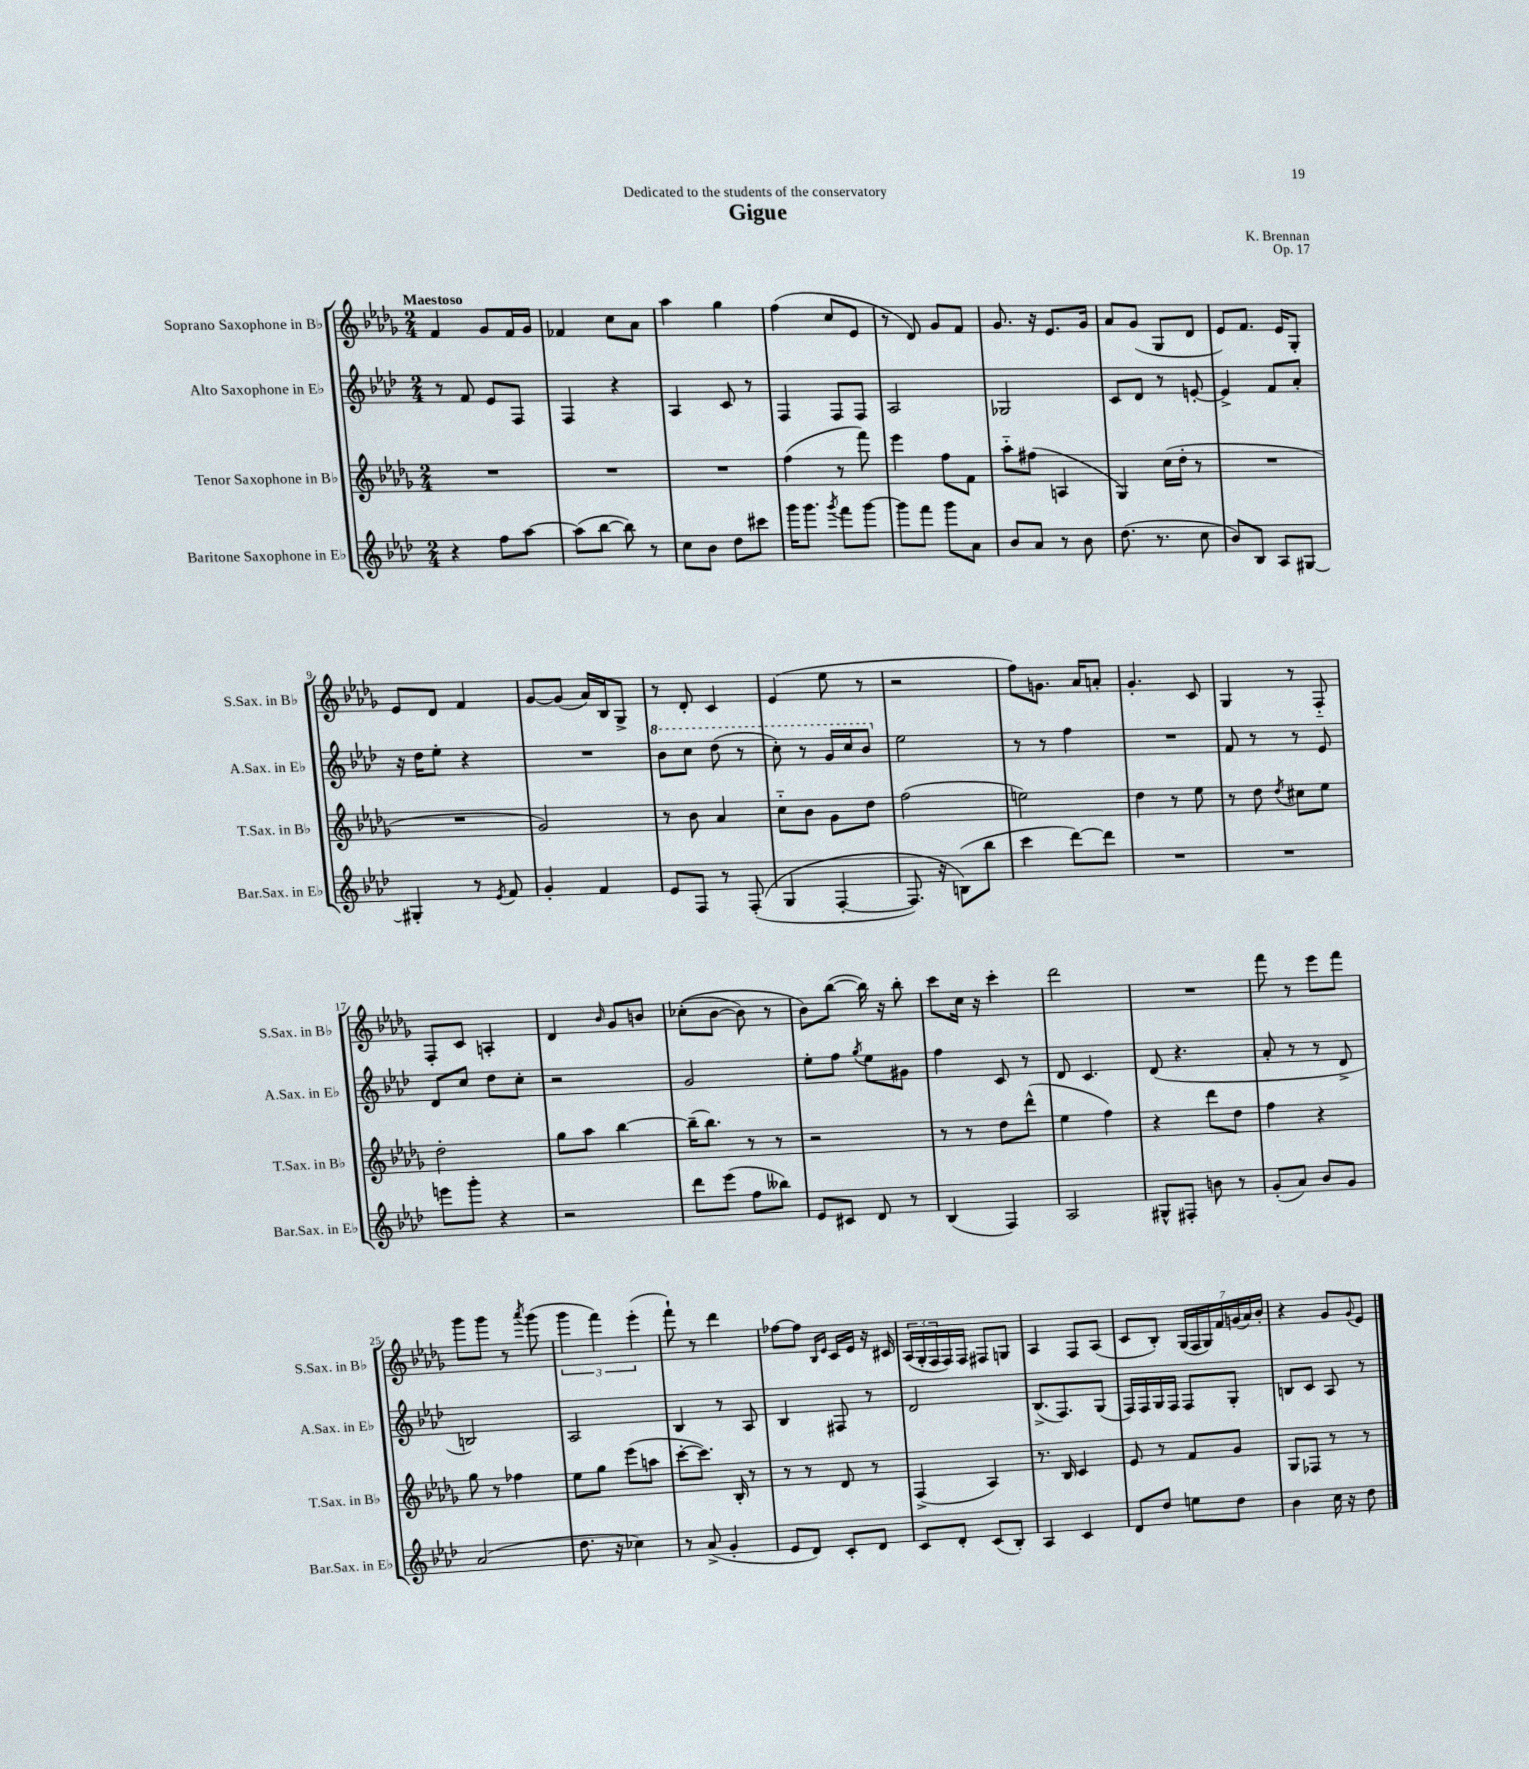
\header { title = "Gigue" composer = "K. Brennan" dedication = "Dedicated to the students of the conservatory" opus = "Op. 17" }
<<
\new StaffGroup <<
\new Staff = "s0" \with { instrumentName = "Soprano Saxophone in Bb" shortInstrumentName = "S.Sax. in Bb" } {
    \clef treble \key des \major \numericTimeSignature \time 2/4 \tempo "Maestoso"
    f'4 ges'8 f'16 ges'16 |
    fes'4 c''8 aes'8 |
    aes''4 ges''4 |
    f''4( c''8 ees'8 |
    r8 des'8) ges'8 f'8 |
    ges'8. r16 ees'8. ges'16 |
    aes'8 ges'8( ges8 des'8 |
    ees'8) f'8. ees'16 ges8-. |
    ees'8 des'8 f'4 |
    ges'8~ ges'8( aes'16) bes16 ges8-> |
    r8 des'8-. c'4 |
    ees'4( ees''8 r8 |
    r2 |
    f''8) g'8. aes'16 a'8-. |
    ges'4.-. c'8 |
    ges4 r8 f8-_ |
    f8-. c'8 a4-. |
    des'4 \grace { bes'16 } ges'8 b'8 |
    ces''8-.(\( bes'8~ bes'8) r8 |
    bes'8\) bes''8~( bes''16) r16 bes''8-. |
    c'''8 c''16 r16 c'''4-. |
    des'''2 |
    R2 |
    f'''8 r8 ees'''8 f'''8 |
    ges'''8 ges'''8 r8 \acciaccatura { aes'''8 } ges'''8( |
    \tuplet 3/2 { ges'''4 f'''4) ees'''4-.( } |
    f'''8-!) r8 des'''4 |
    fes''8~ fes''8 \grace { bes16 ees'16 } c'16 ees'16 r16 cis'16 |
    \tuplet 3/2 { aes16( ges16-. f16 } f16) f16 fis8 g8 |
    aes4 f8 aes8( |
    c'8 bes8-.) \tuplet 7/4 { ges16( f16 ges16) f'16 g'16( aes'16) bes'16-. } |
    r4 ges'8 \appoggiatura { ges'8 } ees'8 \bar "|." |
}
\new Staff = "s1" \with { instrumentName = "Alto Saxophone in Eb" shortInstrumentName = "A.Sax. in Eb" } {
    \clef treble \key aes \major \numericTimeSignature \time 2/4
    r8 f'8 ees'8 f8 |
    f4 r4 |
    aes4 c'8 r8 |
    f4 f8 f8 |
    aes2 |
    ges2 |
    c'8 des'8 r8 e'8~-. |
    e'4-> f'8 aes'8-. |
    r16 des''16 ees''8-. r4 |
    R2 |
    \ottava #1 bes''8 c'''8 des'''8( r8 |
    c'''8-.) r8 g''16 c'''16 bes''8 \ottava #0 |
    ees''2 |
    r8 r8 f''4 |
    R2 |
    f'8 r8 r8 ees'8 |
    des'8 c''8 des''8 c''8-. |
    r2 |
    g'2 |
    ees''8-. f''8 \acciaccatura { g''8 } ees''8 gis'8 |
    f''4 c'8 r8 |
    des'8 c'4. |
    des'8( r4. |
    aes'8-. r8 r8 des'8-> |
    b2) |
    aes2 |
    bes4 r8 aes8 |
    bes4 fis8 r8 |
    des'2 |
    bes8.->( f8.) g8( |
    f16) f16 g16 f16 f8 g8-. |
    b8 c'8 aes8 r8 \bar "|." |
}
\new Staff = "s2" \with { instrumentName = "Tenor Saxophone in Bb" shortInstrumentName = "T.Sax. in Bb" } {
    \clef treble \key des \major \numericTimeSignature \time 2/4
    R2 |
    R2 |
    R2 |
    f''4( r8 f'''8) |
    ees'''4 f''8 f'8 |
    aes''8-_ fis''8( a4 |
    ges4) c''16( des''16-. r8 |
    R2 |
    R2 |
    ges'2) |
    r8 bes'8 aes'4 |
    c''8-_ bes'8 ges'8 des''8 |
    f''2( |
    e''2) |
    des''4 r8 ees''8 |
    r8 des''8 \acciaccatura { des''8 } cis''8 ees''8 |
    des''2-. |
    ges''8 aes''8 bes''4~ |
    bes''16--( bes''8.) r8 r8 |
    r2 |
    r8 r8 des''8 des'''8-^( |
    ees''4 f''4) |
    r4 des'''8 des''8 |
    f''4 r4 |
    ges''8 r8 fes''4 |
    ees''8 ges''8 ees'''8( a''8 |
    c'''8~-. c'''8.) bes16-. r8 |
    r8 r8 des'8 r8 |
    f4->( aes4) |
    r8. bes16 c'4 |
    ees'8 r8 f'8 ges'8 |
    ges8 fes8 r8 r8 \bar "|." |
}
\new Staff = "s3" \with { instrumentName = "Baritone Saxophone in Eb" shortInstrumentName = "Bar.Sax. in Eb" } {
    \clef treble \key aes \major \numericTimeSignature \time 2/4
    r4 f''8 aes''8~ |
    aes''8( bes''8~ bes''8) r8 |
    c''8 bes'8 des''8 cis'''8 |
    g'''16 g'''8. \acciaccatura { g'''8 } f'''8 g'''8~ |
    g'''8 f'''8 g'''8 aes'8 |
    bes'8 aes'8 r8 bes'8 |
    des''8.( r8. c''8 |
    bes'8) bes8 aes8 gis8~ |
    gis4-. r8 \acciaccatura { ees'8 } f'8 |
    g'4-. f'4 |
    ees'8 f8 r8 f8-.(\( |
    g4 f4~-. |
    f8.) r16 b8(\) bes''8 |
    c'''4 des'''8~) des'''8 |
    R2 |
    R2 |
    e'''8 g'''8-. r4 |
    r2 |
    des'''8 ees'''8( f''8 beses''8) |
    ees'8 cis'8 des'8 r8 |
    bes4( f4) |
    aes2 |
    gis8-^ fis8-. b'8 r8 |
    g'8-.( aes'8) bes'8 g'8 |
    aes'2( |
    des''8. r16 ces''4) |
    r8 aes'8->( g'4-. |
    ees'8 des'8) c'8-. des'8 |
    c'8 des'8-. c'8( bes8-.) |
    aes4 c'4 |
    des'8 des''8 e''8 des''8 |
    bes'4 c''16 r16 des''8 \bar "|." |
}
>>
>>
